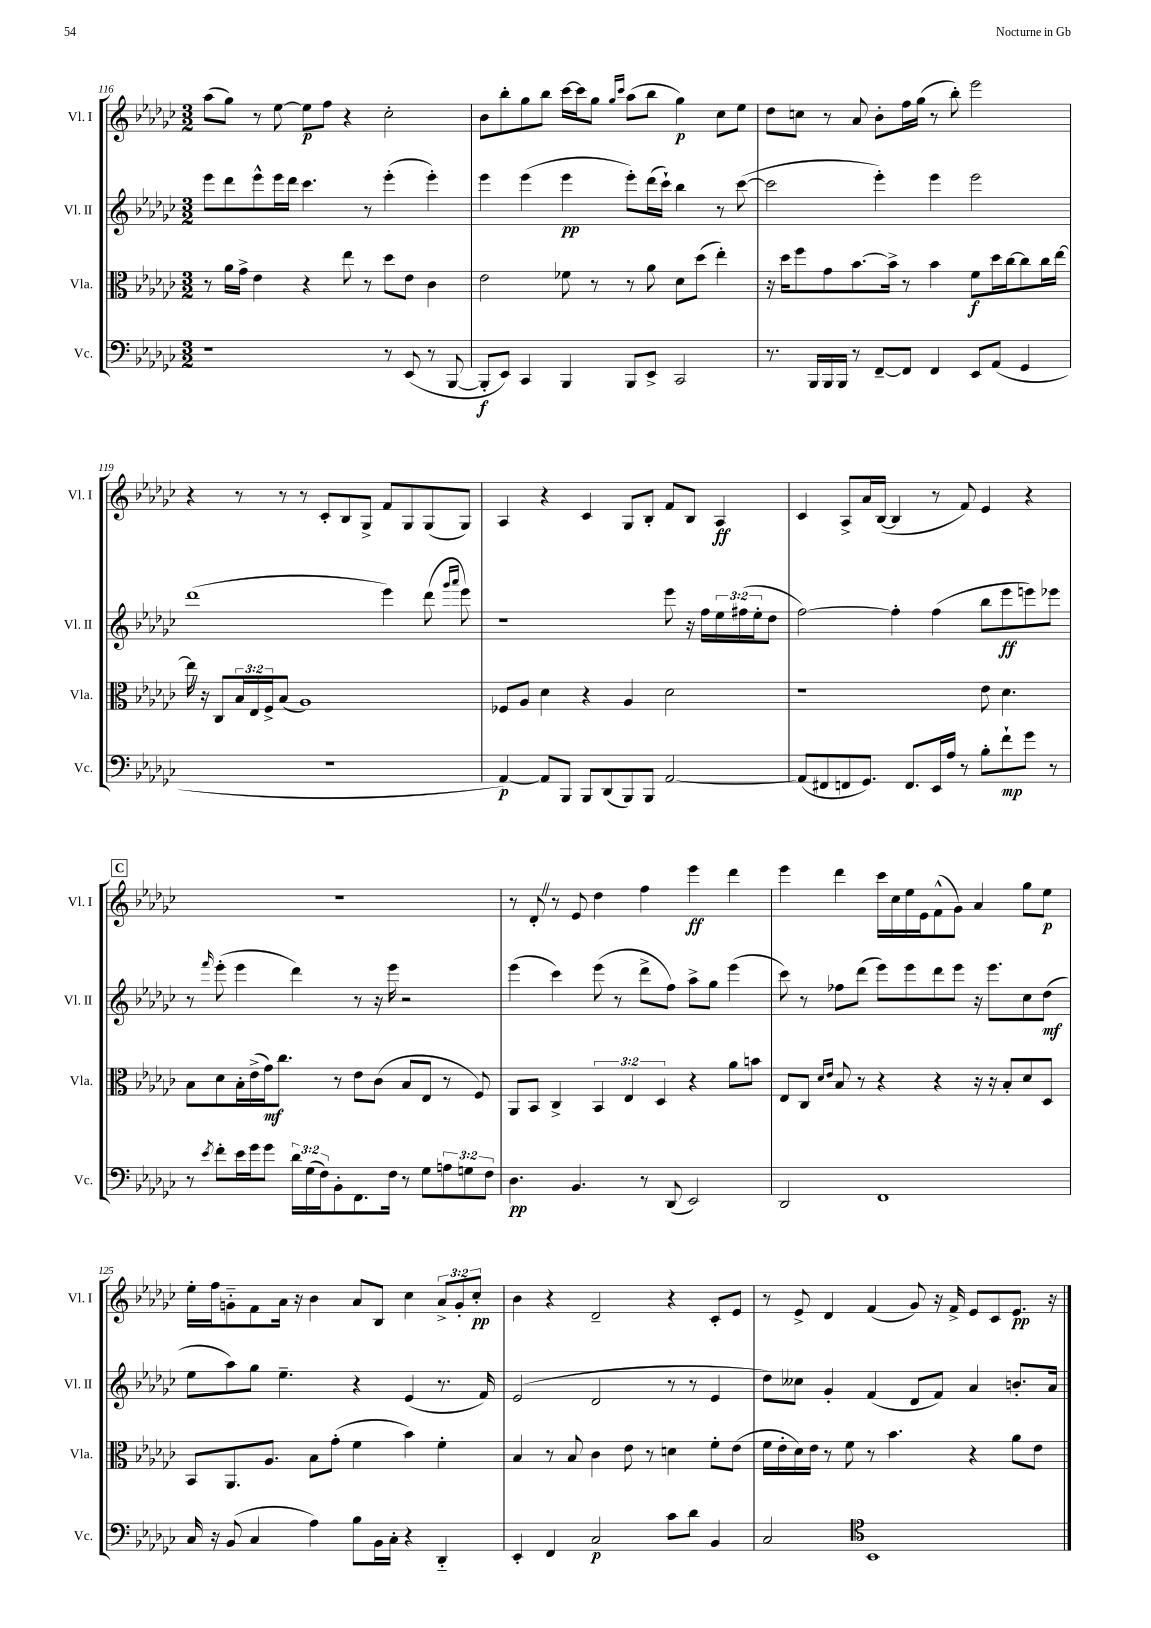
<<
\new StaffGroup <<
\new Staff = "s0" \with { instrumentName = "Vl. I" shortInstrumentName = "Vl. I" } {
    \clef treble \key ges \major \numericTimeSignature \time 3/2 \override Staff.TupletNumber.text = #tuplet-number::calc-fraction-text
    aes''8( ges''8) r8 ees''8~ ees''8\p f''8 r4 ces''2-. |
    bes'8 bes''8-. ges''8 bes''8 ces'''16~ ces'''16 ges''8 \grace { ges''16 ces'''16 } aes''8( bes''8 ges''4\p) ces''8 ees''8 |
    des''8 c''8 r8 aes'8 bes'8-. f''16 ges''16( r8 bes''8-.) ees'''2 |
    r4 r8 r8 r8 ces'8-. bes8 ges8-> f'8 ges8 ges8( ges8) |
    aes4 r4 ces'4 ges8 bes8-. f'8 bes8 aes4\ff |
    ces'4 aes8-> aes'16 bes16~( bes4 r8 f'8) ees'4 r4 |
    \mark \markup { \box "C" } R1. |
    r8 des'8-. \once \override BreathingSign.text = \markup { \musicglyph "scripts.caesura.straight" } \breathe r8 ees'8 des''4 f''4 ees'''4\ff des'''4 |
    ees'''4 des'''4 ces'''16 ces''16 ees''16 ees'16 f'8-^( ges'8) aes'4 ges''8 ees''8\p |
    ees''16-. f''16 g'8-_ f'8 aes'16 r16 bes'4 aes'8 bes8 ces''4 \tuplet 3/2 { aes'8-> g'8-. ces''8-.\pp } |
    bes'4 r4 des'2-- r4 ces'8-. ees'8 |
    r8 ees'8-> des'4 f'4( ges'8) r16 f'16-> ees'8 ces'8 ees'8.\pp r16 \bar "|." |
}
\new Staff = "s1" \with { instrumentName = "Vl. II" shortInstrumentName = "Vl. II" } {
    \clef treble \key ges \major \numericTimeSignature \time 3/2 \override Staff.TupletNumber.text = #tuplet-number::calc-fraction-text
    ees'''8 des'''8 ees'''8-^ ees'''16 des'''16 ces'''4. r8 ees'''4-.( ees'''4-.) |
    ees'''4 ees'''4( ees'''4\pp ees'''8-.) des'''16( ces'''16-!) bes''4 r8 ces'''8~( |
    ces'''2 ees'''4-.) ees'''4 ees'''2 |
    des'''1( ees'''4) des'''8( \grace { ges'''16 aes'''16 } ees'''8) |
    r1 ees'''8 r16 f''16 \tuplet 3/2 { ees''16 fis''16( ees''16-. } des''8 |
    f''2~) f''4-. f''4( bes''8 ees'''8\ff e'''8) ees'''8 |
    \mark \markup { \box "C" } r8 \grace { f'''16 } ees'''8-.( ees'''4 des'''4) r8 r16 ees'''16 r2 |
    ees'''4( ces'''4) ees'''8( r8 des'''8-> f''8) aes''8-> ges''8 ees'''4( |
    ces'''8) r8 fes''8 des'''8( ees'''8) ees'''8 des'''8 ees'''8 r16 ees'''8. ces''8 des''8\mf( |
    ees''8 aes''8) ges''8 ees''4.-- r4 ees'4( r8. f'16) |
    ees'2( des'2 r8 r8 ees'4 |
    des''8) ceses''8 ges'4-. f'4( des'8 f'8) aes'4 b'8.-. aes'16 \bar "|." |
}
\new Staff = "s2" \with { instrumentName = "Vla." shortInstrumentName = "Vla." } {
    \clef alto \key ges \major \numericTimeSignature \time 3/2 \override Staff.TupletNumber.text = #tuplet-number::calc-fraction-text
    r8 aes'16 ges'16-> ees'4 r4 ees''8 r8 des''8 ees'8 ces'4 |
    ees'2 fes'8 r8 r8 aes'8 des'8 des''8( ees''4-.) |
    r16 des''16 f''8 ges'8 bes'8.~ bes'16-> r8 bes'4 f'8\f des''16 ces''16~ ces''8 ces''16 ees''16~ |
    ees''16 \once \override BreathingSign.text = \markup { \musicglyph "scripts.caesura.straight" } \breathe r16 ces8 \tuplet 3/2 { bes16 ees16 f16-> } bes8( aes1) |
    fes8 aes8 des'4 r4 aes4 des'2 |
    r1 ees'8 des'4. |
    \mark \markup { \box "C" } bes8 des'8 bes16-. ees'16->( ges'16\mf) ces''8. r8 ees'8 ces'8( bes8 ees8 r8 f8) |
    aes,8 bes,8 ces4-> \tuplet 3/2 { bes,4 ees4 des4 } r4 aes'8 b'8 |
    ees8 ces8 \grace { des'16 ees'16 } bes8 r8 r4 r4 r16 r16 bes8-. des'8 des8 |
    bes,8 aes,8. aes8. bes8 ges'8-.( f'4 bes'4) f'4-. |
    bes4 r8 bes8 ces'4 ees'8 r8 d'4 f'8-. ees'8( |
    f'16 ees'16-. des'16) ees'16 r8 f'8 r8 bes'4. r4 aes'8 ees'8 \bar "|." |
}
\new Staff = "s3" \with { instrumentName = "Vc." shortInstrumentName = "Vc." } {
    \clef bass \key ges \major \numericTimeSignature \time 3/2 \override Staff.TupletNumber.text = #tuplet-number::calc-fraction-text
    r1 r8 ees,8( r8 bes,,8~ |
    bes,,8-.\f ees,8) ces,4 bes,,4 bes,,8 ees,8-> ces,2 |
    r8. bes,,16 bes,,16 bes,,16 r8 f,8~-- f,8 f,4 ees,8 aes,8( ges,4 |
    R1. |
    aes,4~\p) aes,8 bes,,8 bes,,8 des,8( bes,,8) bes,,8 aes,2~ |
    aes,8( fis,8 f,8 ges,8.) f,8. ees,16 aes16 r8 bes8-. f'8-!\mp ges'8 r8 |
    \mark \markup { \box "C" } r8 \acciaccatura { ees'8 } f'8-. ees'16 ges'16 ges'8 \tuplet 3/2 { des'16 ges16( f16) } bes,8-. f,8. f16 r8 ges8 \tuplet 3/2 { a8 g8 f8 } |
    des4.\pp bes,4. r8 des,8( ees,2) |
    des,2 f,1 |
    ces16 r16 bes,8( ces4 aes4) bes8 bes,16 ces16-. r4 des,4-_ |
    ees,4-. f,4 ces2\p ces'8 des'8 bes,4 |
    ces2 \clef tenor bes,1 \bar "|." |
}
>>
>>
\layout { \context { \Score currentBarNumber = #116 } }
